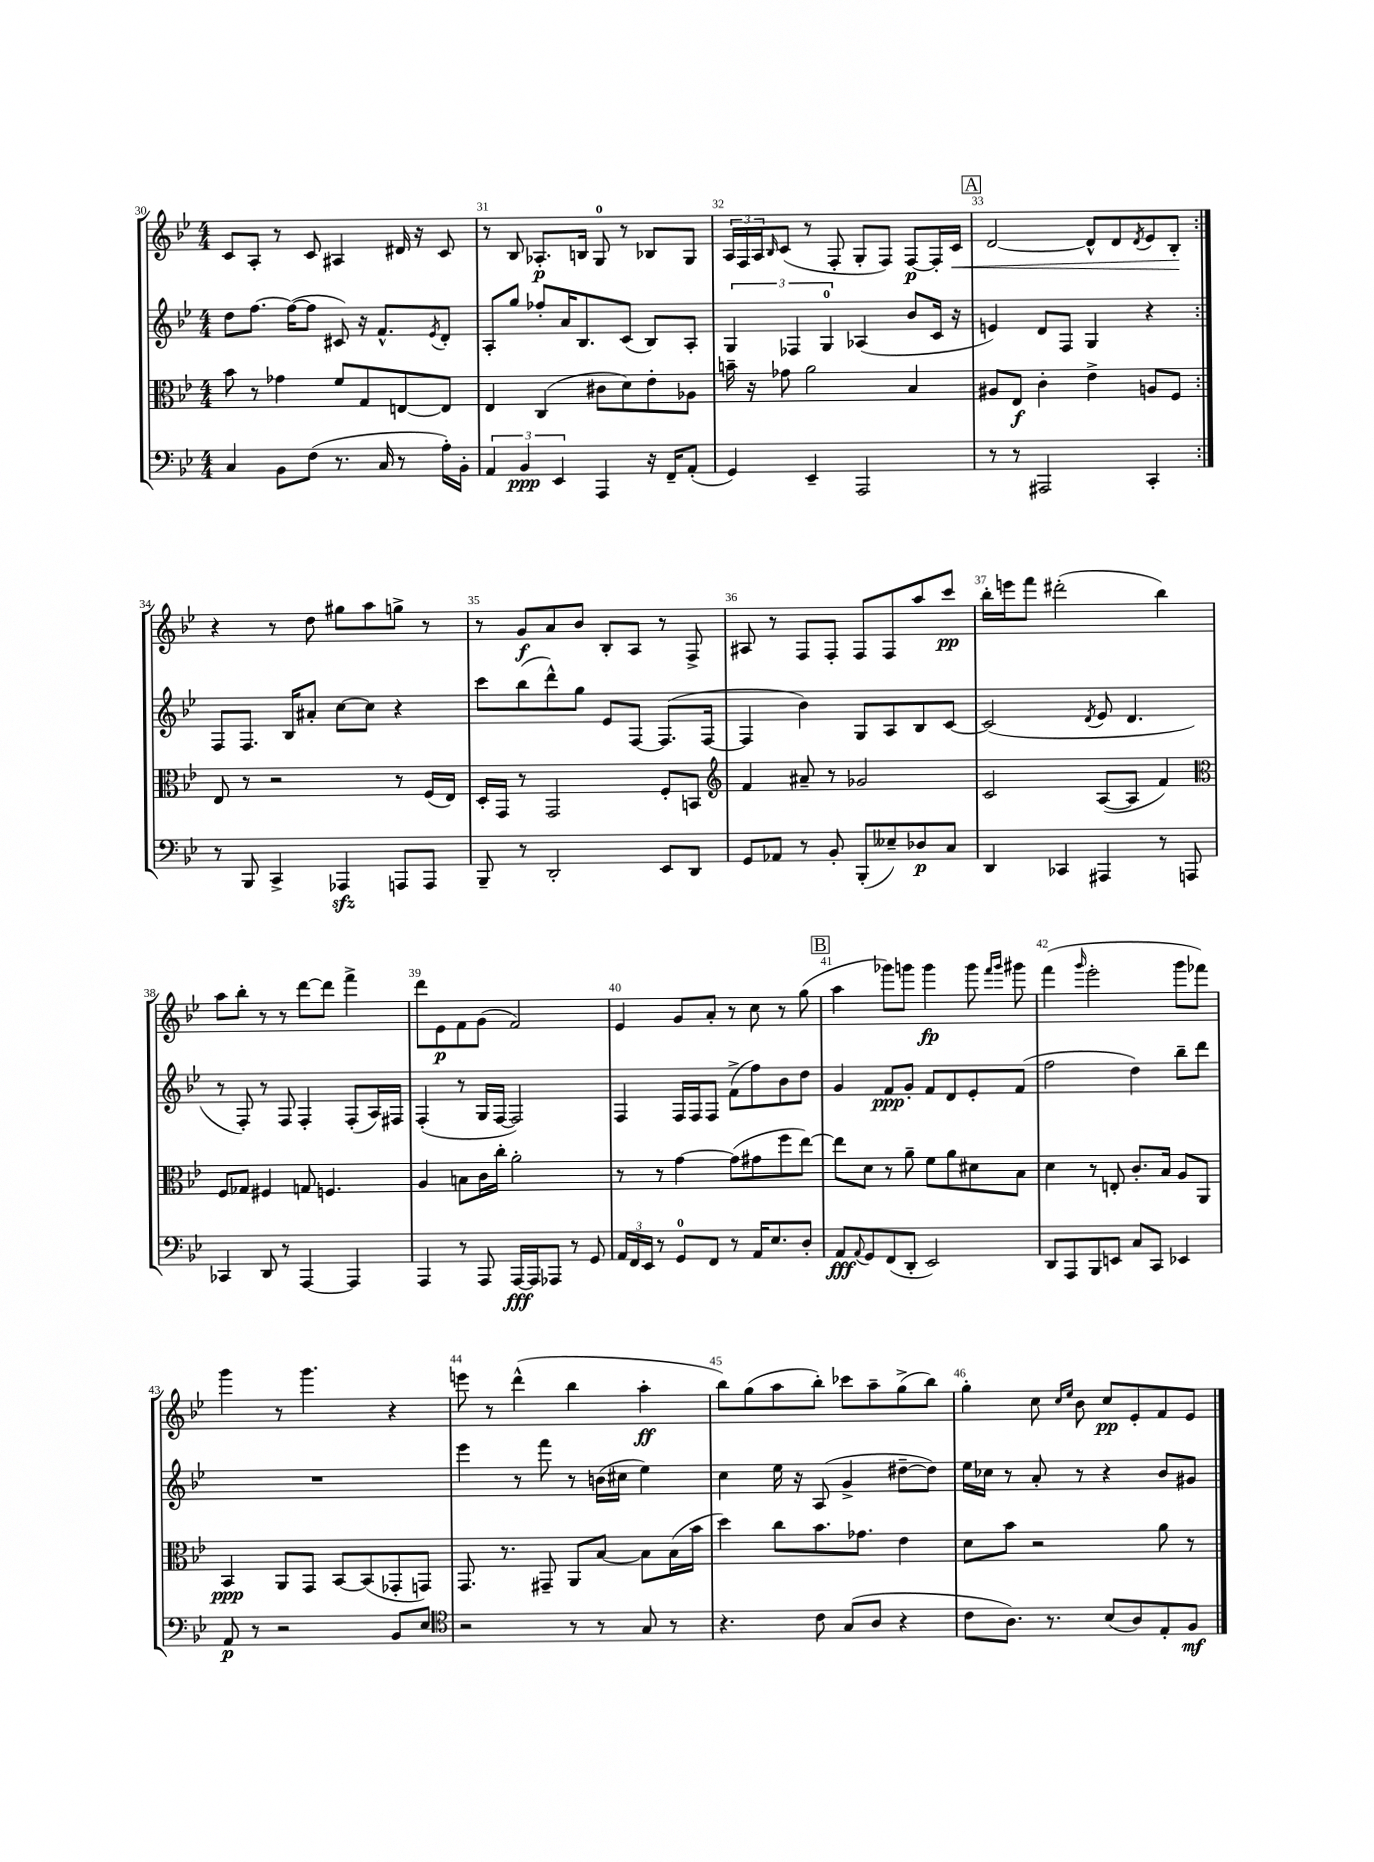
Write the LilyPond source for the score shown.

<<
\new StaffGroup <<
\new Staff = "s0" {
    \clef treble \key bes \major \numericTimeSignature \time 4/4
    \repeat volta 2 { c'8 a8-. r8 c'8 ais4 dis'16 r16 c'8 |
    r8 bes8 aes8.-.\p b16 g8-0 r8 bes8 g8 |
    \tuplet 3/2 { a16 f16 a16 } \grace { bes16 } c'8( r8 f8-. g8-. f8) f8~\p f16-. c'16\< |
    \mark \markup { \box "A" } d'2~ d'8-^ d'8 \acciaccatura { d'8 } ees'8 bes8-.\! | }
    r4 r8 d''8 gis''8 a''8 g''8-> r8 |
    r8 g'8\f a'8 bes'8 bes8-. a8 r8 f8-> |
    ais8 r8 f8 f8-. f8 f8 a''8 c'''8\pp |
    bes''16-. e'''16 f'''8 dis'''2-.( bes''4) |
    a''8 bes''8-. r8 r8 d'''8~ d'''8 f'''4-> |
    d'''8 ees'8\p f'8 g'8( f'2) |
    ees'4 g'8 a'8-. r8 c''8 r8 g''8( |
    \mark \markup { \box "B" } a''4 ges'''8) g'''8 g'''4\fp g'''8 \grace { f'''16 g'''16 } gis'''8 |
    f'''4( \grace { g'''16 } ees'''2-. g'''8 fes'''8) |
    g'''4 r8 g'''4. r4 |
    e'''8 r8 d'''4-^( bes''4 a''4-.\ff |
    bes''8) g''8( a''8 bes''8-.) ces'''8 a''8-- g''8->( bes''8) |
    g''4-. c''8 \grace { c''16 ees''16 } bes'8 c''8\pp ees'8-. f'8 ees'8 \bar "|." |
}
\new Staff = "s1" {
    \clef treble \key bes \major \numericTimeSignature \time 4/4
    \repeat volta 2 { d''8 f''8.~ f''16~( f''8 cis'8) r16 f'8.-^ \acciaccatura { ees'8 } d'8-. |
    a8-. g''8 fes''8-. a'16 bes8. c'8( bes8) a8-. |
    \tuplet 3/2 { g4 fes4 g4-0 } aes4( bes'8 c'16 r16 |
    \mark \markup { \box "A" } e'4) d'8 f8 g4 r4 | }
    f8 f8. bes16 ais'8-. c''8~ c''8 r4 |
    c'''8 bes''8( d'''8-^) g''8 ees'8 f8~ f8.( f16~ |
    f4 bes'4) g8 a8 bes8 c'8~ |
    c'2( \acciaccatura { d'8 } ees'8 d'4. |
    r8 f8-.) r8 f8 f4-. f8-.( a16) fis16 |
    f4-.( r8 g16 f16~ f2) |
    f4 f16 f16 f8 f'8->( f''8) bes'8 d''8 |
    \mark \markup { \box "B" } g'4 f'8\ppp g'8-. f'8 d'8 ees'8-. f'8( |
    f''2 d''4) bes''8-- d'''8 |
    R1 |
    ees'''4 r8 f'''8 r8 b'16( cis''16 ees''4) |
    c''4 ees''16 r16 a8( g'4-> dis''8~-- dis''8) |
    ees''16 ces''16 r8 a'8-. r8 r4 bes'8 gis'8 \bar "|." |
}
\new Staff = "s2" {
    \clef alto \key bes \major \numericTimeSignature \time 4/4
    \repeat volta 2 { bes'8 r8 ges'4 f'8 g8 e8~ e8 |
    ees4 c4( cis'8 d'8) ees'8-. aes8 |
    b'16-- r16 ges'8 a'2 bes4 |
    \mark \markup { \box "A" } ais8 ees8\f c'4-. ees'4-> a8 f8 | }
    ees8 r8 r2 r8 f16( ees16) |
    d16-. g,16 r8 g,2 f8-. b,8 |
    \clef treble f'4 ais'8-- r8 ges'2 |
    c'2 a8~( a8 f'4) |
    \clef alto f8 ges8 fis4 g8 f4. |
    a4 b8 c'16 c''16-. a'2-. |
    r8 r8 g'4~ g'8( gis'8 f''8 ees''8~) |
    \mark \markup { \box "B" } ees''8 d'8 r8 a'8-- f'8 a'8 dis'8 bes8 |
    d'4 r8 e8-. c'8.-. bes16 a8 a,8 |
    bes,4\ppp a,8 g,8 bes,8~ bes,8( ges,8-. g,8) |
    g,8. r8. gis,8-- a,8 bes8~ bes8 bes16( bes'16 |
    d''4) c''8 bes'8. ges'8. ees'4 |
    d'8 bes'8 r2 a'8 r8 \bar "|." |
}
\new Staff = "s3" {
    \clef bass \key bes \major \numericTimeSignature \time 4/4
    \repeat volta 2 { c4 bes,8 f8( r8. c16 r8 a16-.) bes,16-. |
    \tuplet 3/2 { a,4 bes,4\ppp ees,4 } a,,4 r16 f,16-- a,8-.( |
    g,4) ees,4-- a,,2 |
    \mark \markup { \box "A" } r8 r8 ais,,2 c,4-. | }
    r8 bes,,8 c,4-> aes,,4\sfz a,,8 a,,8 |
    bes,,8-- r8 d,2-. ees,8 d,8 |
    g,8 aes,8 r8 bes,8-. bes,,8-.( eeses8--) des8\p c8 |
    d,4 ces,4 ais,,4 r8 a,,8 |
    ces,4 d,8 r8 a,,4~ a,,4 |
    a,,4 r8 a,,8 a,,16~\fff a,,16 aes,,8 r8 g,8 |
    \tuplet 3/2 { a,16 f,16 ees,16 } r8 g,8-0 f,8 r8 a,16 ees8. d8-. |
    \mark \markup { \box "B" } a,8\fff \appoggiatura { a,8 } g,8 f,8( d,8-. ees,2) |
    d,8 a,,8 bes,,8 e,8 c8 c,8 ees,4 |
    a,8\p r8 r2 bes,8 ees8 |
    \clef tenor r2 r8 r8 g8 r8 |
    r4. c'8 g8( a8 r4 |
    c'8 a8.) r8. bes8( a8) ees8-. f8\mf \bar "|." |
}
>>
>>
\layout { \context { \Score currentBarNumber = #30 \override BarNumber.break-visibility = ##(#f #t #t) barNumberVisibility = #all-bar-numbers-visible } }
